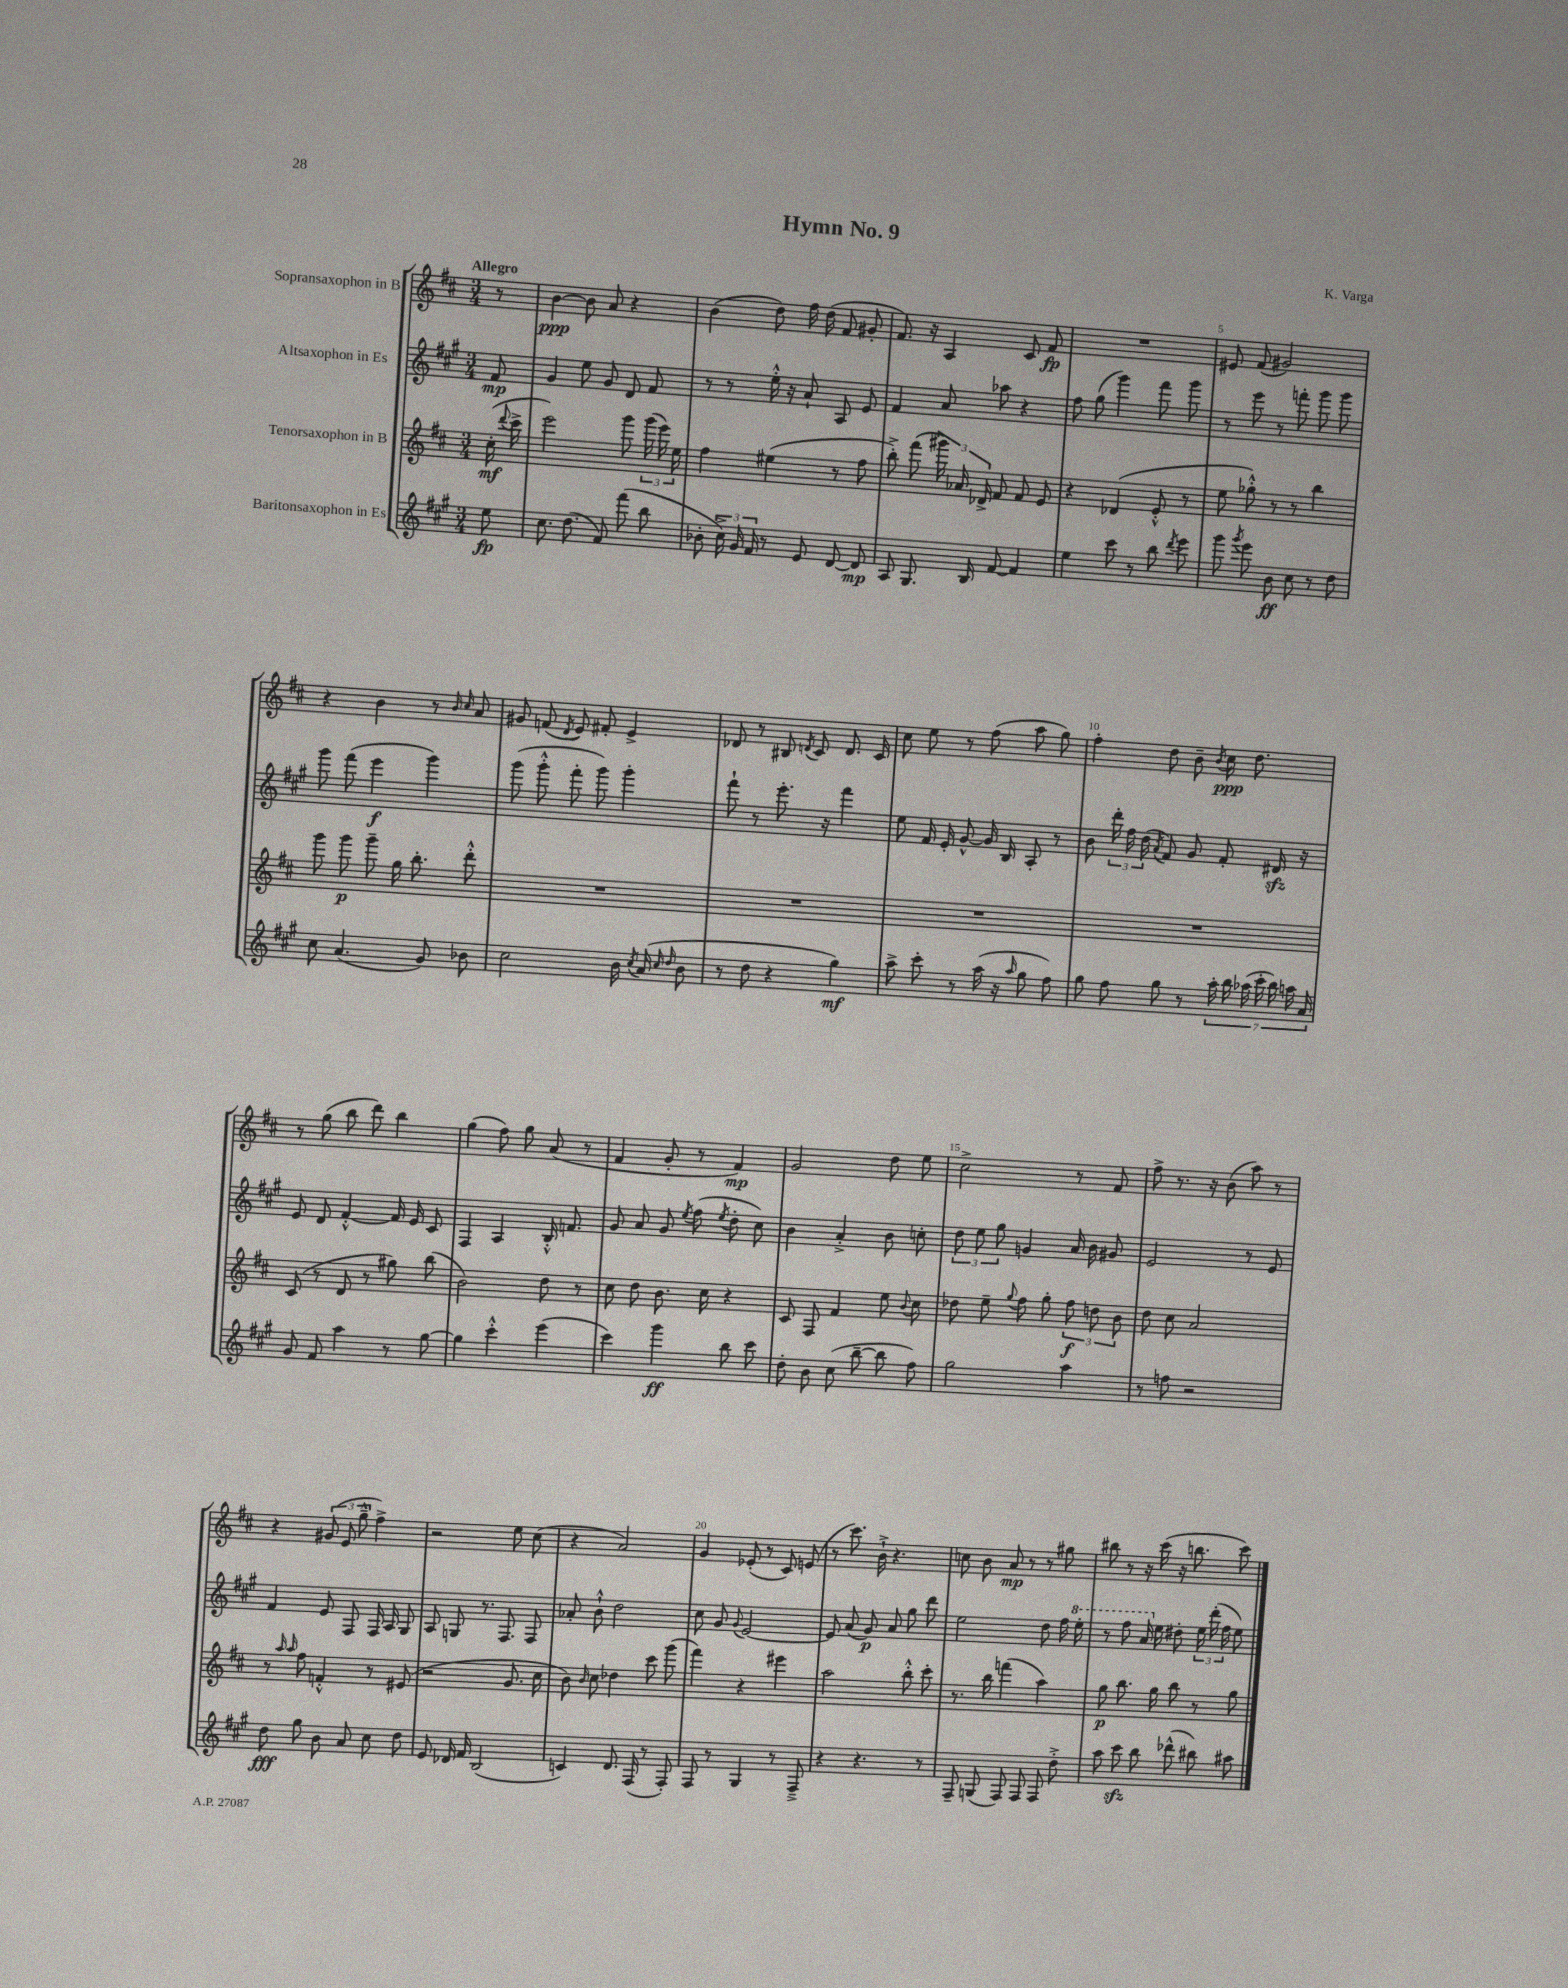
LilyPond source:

\header { title = "Hymn No. 9" composer = "K. Varga" }
<<
\new StaffGroup <<
\new Staff = "s0" \with { instrumentName = "Sopransaxophon in B" } {
    \clef treble \key d \major \numericTimeSignature \time 3/4 \partial 8 \tempo "Allegro"
    \autoBeamOff r8 |
    b'4~\ppp b'8 a'8 r4 |
    b'4( d''8) fis''16 d''16( fis'8 gis'8-. |
    fis'8.) r16 a4 cis'8 fis'8\fp |
    R2. |
    eis'8 fis'8( gis'2) |
    r4 b'4 r8 \grace { b'16 cis''16 } a'8 |
    gis'8 f'8( \acciaccatura { d'8 } e'8) fis'8-. e'4-> |
    des'8 r8 bis8 \acciaccatura { d'8 } cis'8 d'8. cis'16 |
    cis''8 e''8 r8 fis''8( a''8 g''8) |
    fis''4-. d''8 b'8-- \acciaccatura { b'8 } cis''16\ppp d''8. |
    r8 g''8( b''8 d'''8) b''4 |
    g''4( fis''8) g''8 a'8( r8 |
    fis'4 g'8-. r8 fis'4\mp) |
    g'2 d''8 e''8 |
    cis''2-> r8 fis'8 |
    fis''8-> r8. r16 b'8( a''8) r8 |
    r4 \tuplet 3/2 { gis'8( e'8 g''8---^ } fis''4->) |
    r2 e''8 cis''8( |
    r4 a'2) |
    g'4 ees'8-.( r8 cis'8) e'8( |
    r8 cis'''8.) b'16-!-> r4. |
    c''8 b'8 a'8\mp r8 r8 gis''8 |
    bis''8 r8 r16 cis'''16( r16 b''8. cis'''8) \bar "|." |
}
\new Staff = "s1" \with { instrumentName = "Altsaxophon in Es" } {
    \clef treble \key a \major \numericTimeSignature \time 3/4 \partial 8
    \autoBeamOff fis'8\mp |
    gis'4 e''8 gis'8 d'8 fis'8 |
    r8 r8 e''16-.-^ r16 a'8-! a8 e'8 |
    fis'4 a'8 aes''8 r4 |
    fis''8 gis''8( gis'''4) fis'''8 gis'''8 |
    r8 e'''8 r8 f'''8-. gis'''8 gis'''8 |
    gis'''8 fis'''8( e'''4\f gis'''4) |
    gis'''8( gis'''8-.-^ fis'''8-. gis'''8) gis'''4-. |
    fis'''8-! r8 e'''8.-. r16 fis'''4 |
    e''8 fis'16 e'16-. gis'8~-^ gis'16 b16 a8-. r8 |
    b'8 \tuplet 3/2 { d'''16-. fis''16 d''16( } \acciaccatura { a'8 } fis'8) gis'8 fis'8-. dis'16\sfz r16 |
    e'8 d'8 fis'4~-.-^ fis'16 e'16 cis'8 |
    fis4 a4 b16-.-^ f'8. |
    gis'8 a'8 gis'8 \acciaccatura { e''8 } fis''8( \acciaccatura { e''8 } d''8-. cis''8) |
    b'4 a'4-.-> b'8 c''8-. |
    \tuplet 3/2 { d''8 e''8 gis''8 } g'4 a'16 b'16 gis'8 |
    e'2 r8 e'8 |
    fis'4 e'8 fis8 fis16 a16 gis8 |
    a8 g8 r8. fis8. fis8 |
    aes'8-. b'8-!-^ d''2 |
    cis''8 gis'8 \appoggiatura { gis'8 } e'2~ |
    e'8 a'8( gis'8\p) a'8 gis''8 d'''8 |
    e''2 d''8 fis''16 \ottava #1 e'''16-. |
    r8 fis'''8 a''16 \ottava #0 e''16 dis''8-. \tuplet 3/2 { e''16 d'''16-.( fis''16 } e''8) \bar "|." |
}
\new Staff = "s2" \with { instrumentName = "Tenorsaxophon in B" } {
    \clef treble \key d \major \numericTimeSignature \time 3/4 \partial 8
    \autoBeamOff cis''16-.\mf( \appoggiatura { d'''8 } cis'''16-> |
    e'''2) g'''8 \tuplet 3/2 { g'''16( e'''16) e''16 } |
    fis''4 eis''4( r8 fis''8 |
    b''8-.->) fis'''8( \tuplet 3/2 { gis'''16) aes'16 des'16-> } fis'8 fis'8 e'8 |
    r4 des'4( e'8-.-^ r8 |
    e''8 ges''8-.-^) r8 r8 b''4 |
    g'''8 g'''8\p g'''8-- g''16 b''8.-. d'''8-.-^ |
    R2. |
    R2. |
    R2. |
    R2. |
    cis'8( r8 d'8 r8 gis''8) b''8( |
    b'2) d''8 r8 |
    cis''8 d''8 b'8. cis''16 r4 |
    cis'8 fis8 fis'4 e''8 \appoggiatura { b'8 } cis''8 |
    des''8 e''8-- \appoggiatura { g''8 } fis''8 g''8-. \tuplet 3/2 { fis''8\f d''8 b'8 } |
    d''8 cis''8 a'2 |
    r8 \grace { a''16 a''16 } fis''8 f'4-.-^ r8 eis'8( |
    r2 g'8. cis''16 |
    b'8) \grace { b'16 } cis''8 des''4 cis'''8 g'''8( |
    fis'''4) r4 eis'''4 |
    a''2 b''8-.-^ cis'''8-. |
    r8. b''16 f'''4( a''4) |
    g''8\p b''8. g''16 b''8 r8 g''8 \bar "|." |
}
\new Staff = "s3" \with { instrumentName = "Baritonsaxophon in Es" } {
    \clef treble \key a \major \numericTimeSignature \time 3/4 \partial 8
    \autoBeamOff e''8\fp |
    cis''8. d''8.( fis'8) fis'''8( b''8 |
    bes'8-. \tuplet 3/2 { cis''16->) gis'16 fis'16 } r8 e'8 d'8~ d'8\mp |
    a8 gis8. b16 fis'8~ fis'4 |
    e''4 cis'''8 r8 b''8 \acciaccatura { d'''8 } e'''8 |
    gis'''8 \acciaccatura { gis'''8 } e'''8 b'8\ff cis''8 r8 d''8 |
    cis''8 a'4.( gis'8) bes'8 |
    cis''2 b'16 \acciaccatura { cis''8 } a'16( \grace { cis''16 d''16 } b'8 |
    r8 d''8 r4 gis''4\mf) |
    a''8-> cis'''8-. r8 a''16( r16 \grace { a''16 } gis''8 fis''8) |
    gis''8 fis''8 gis''8 r8 \tuplet 7/4 { a''16-. b''16 aes''16( cis'''16-. b''16) a''16 a'16 } |
    gis'8 fis'8 a''4 r8 gis''8~ |
    gis''4 cis'''4-.-^ e'''4( |
    cis'''4) gis'''4\ff b''8 cis'''8 |
    d''8-. b'8 cis''8( b''8~-- b''8 fis''8) |
    gis''2 a''4 |
    r8 f''8 r2 |
    d''8\fff gis''8 b'8 a'8 cis''8 d''8 |
    e'8 des'16 fis'16 b2( |
    c'4) d'8. fis16( r8 fis8-.) |
    fis8 r8 gis4 r8 fis8---> |
    r4 r4. r8 |
    fis8-- g8( fis8) fis8 fis8 d''8-.-> |
    a''8 cis'''8\sfz b''8 des'''8-^( bis''8) ais''8 \bar "|." |
}
>>
>>
\layout { \context { \Score \override BarNumber.break-visibility = ##(#f #t #t) barNumberVisibility = #(every-nth-bar-number-visible 5) } }
